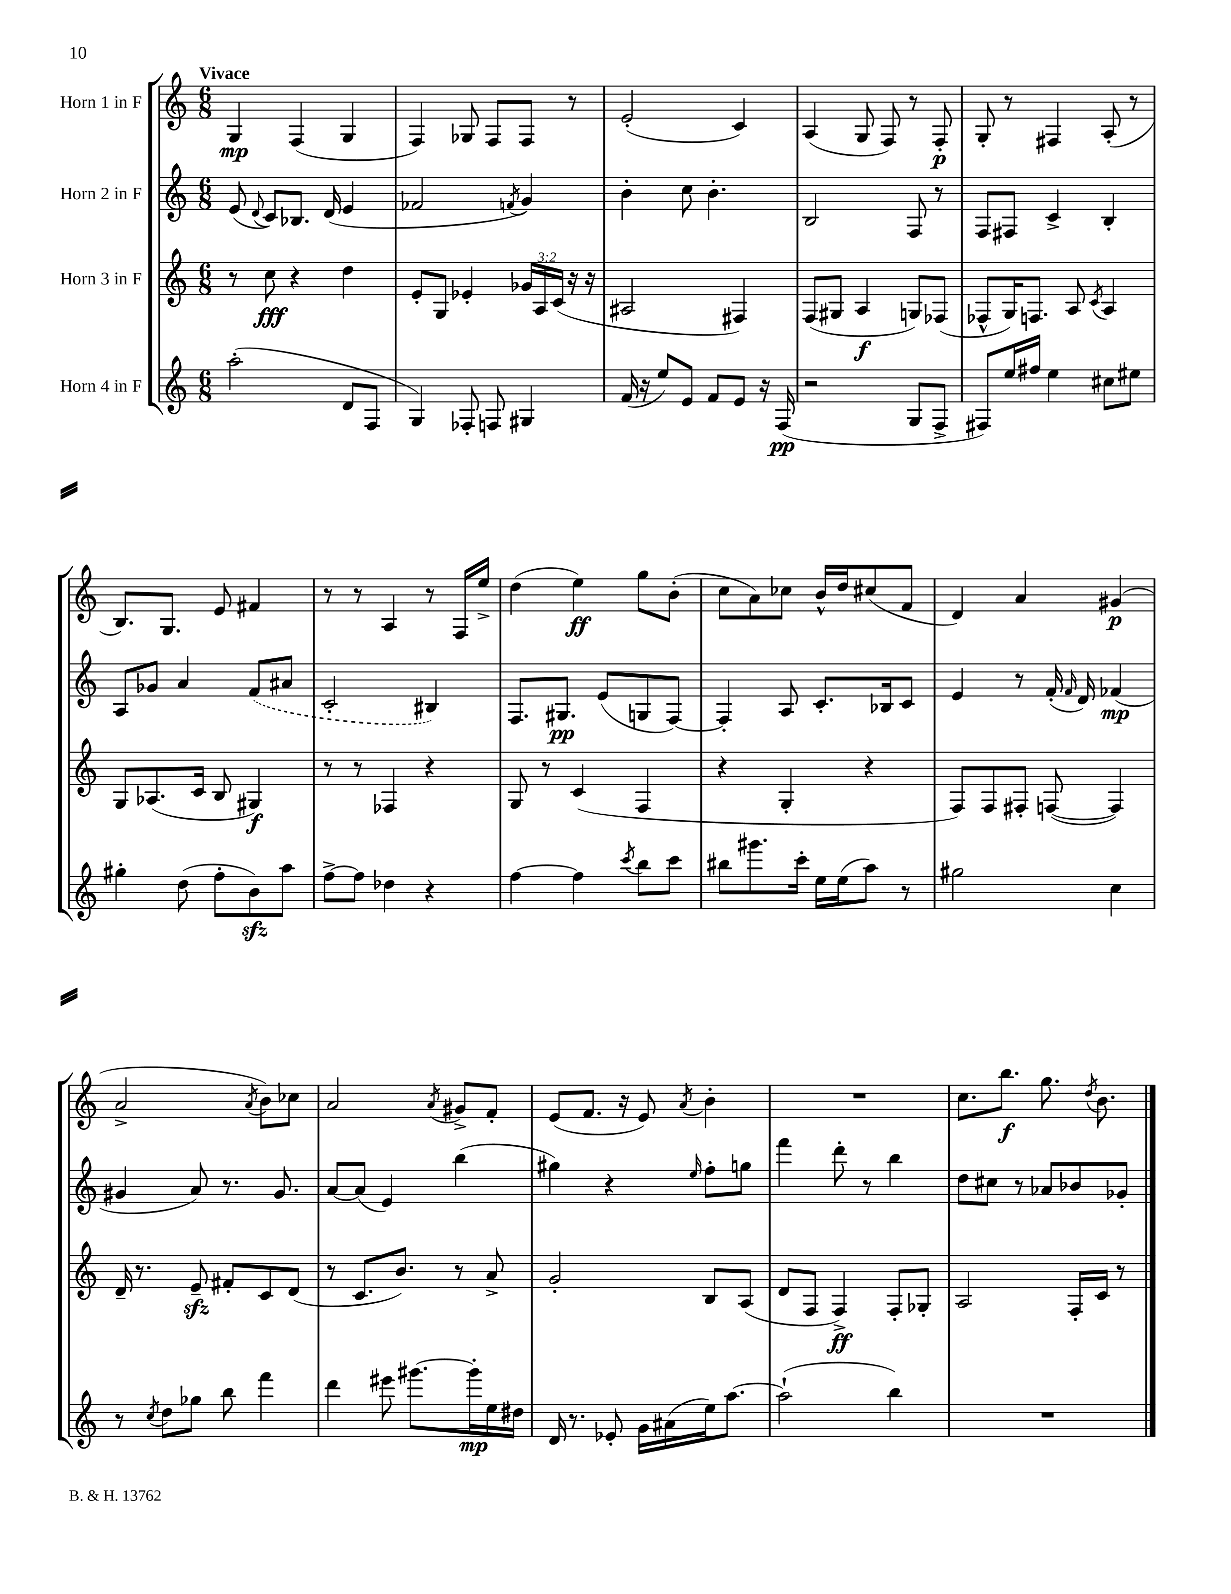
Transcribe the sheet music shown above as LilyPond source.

<<
\new StaffGroup <<
\new Staff = "s0" \with { instrumentName = "Horn 1 in F" } {
    \clef treble \key c \major \numericTimeSignature \time 6/8 \tempo "Vivace"
    \autoBeamOff g4\mp f4( g4 |
    f4) ges8 f8[ f8] r8 |
    e'2-.( c'4) |
    a4( g8 f8) r8 f8-.\p |
    g8-. r8 fis4 a8-.( r8 |
    b8.[) g8.] e'8 fis'4 |
    r8 r8 a4 r8 f16[ e''16]-> |
    d''4( e''4\ff) g''8[ b'8]-.( |
    c''8[ a'8) ces''8] b'16[-^ d''16 cis''8( f'8] |
    d'4) a'4 gis'4\p( |
    a'2-> \acciaccatura { a'8 } b'8[) ces''8] |
    a'2 \acciaccatura { a'8 } gis'8[-> f'8]-. |
    e'8[( f'8.] r16 e'8) \acciaccatura { a'8 } b'4-. |
    R2. |
    c''8.[ b''8.]\f g''8. \acciaccatura { d''8 } b'8. \bar "|." |
}
\new Staff = "s1" \with { instrumentName = "Horn 2 in F" } {
    \clef treble \key c \major \numericTimeSignature \time 6/8
    \autoBeamOff e'8( \appoggiatura { d'8 } c'8[) bes8.] d'16( e'4 |
    fes'2 \acciaccatura { f'8 } g'4) |
    b'4-. c''8 b'4.-. |
    b2 f8 r8 |
    f8[ fis8] c'4-> b4-. |
    a8[ ges'8] a'4 \once \slurDashed f'8[( ais'8] |
    c'2-. bis4) |
    f8.[ gis8.]\pp e'8[( g8 f8]~) |
    f4-. a8 c'8.[-. bes16 c'8] |
    e'4 r8 f'16-.( \grace { f'16 } d'16) fes'4\mp( |
    gis'4 a'8) r8. gis'8. |
    a'8[~ a'8]( e'4) b''4( |
    gis''4) r4 \grace { e''16 } f''8[-. g''8] |
    f'''4 d'''8-. r8 b''4 |
    d''8[ cis''8] r8 aes'8[ bes'8 ges'8]-. \bar "|." |
}
\new Staff = "s2" \with { instrumentName = "Horn 3 in F" } {
    \clef treble \key c \major \numericTimeSignature \time 6/8 \override Staff.TupletNumber.text = #tuplet-number::calc-fraction-text
    \autoBeamOff r8 c''8\fff r4 d''4 |
    e'8[-. g8] ees'4-. \tuplet 3/2 { ges'16[ a16 c'16]( } r16 r16 |
    ais2 fis4) |
    f8[( gis8] a4\f g8[) fes8]( |
    fes8[-^ g16) f8.] a8 \acciaccatura { c'8 } a4 |
    g8[ aes8.( c'16] b8 gis4\f) |
    r8 r8 fes4 r4 |
    g8 r8 c'4( f4 |
    r4 g4-. r4 |
    f8[) f8 fis8]-. f8~( f4) |
    d'16-- r8. e'8--\sfz fis'8[-. c'8 d'8]( |
    r8 c'8.[ b'8.]) r8 a'8-> |
    g'2-. b8[ a8]( |
    d'8[ f8] f4->\ff) f8[-. ges8]-. |
    a2 f16[-. c'16] r8 \bar "|." |
}
\new Staff = "s3" \with { instrumentName = "Horn 4 in F" } {
    \clef treble \key c \major \numericTimeSignature \time 6/8
    \autoBeamOff a''2-.( d'8[ f8] |
    g4) fes8-. f8 gis4 |
    f'16( r16 e''8[) e'8] f'8[ e'8] r16 f16\pp( |
    r2 g8[ f8]-> |
    fis8[) e''16 fis''16] e''4 cis''8[ eis''8] |
    gis''4-. d''8( f''8[-. b'8\sfz) a''8] |
    f''8[~-> f''8] des''4 r4 |
    f''4~ f''4 \acciaccatura { c'''8 } b''8[ c'''8] |
    bis''8[ gis'''8. c'''16]-. e''16[ e''16( a''8]) r8 |
    gis''2 c''4 |
    r8 \acciaccatura { c''8 } d''8[ ges''8] b''8 f'''4 |
    d'''4 eis'''8 gis'''8.[~ gis'''16-.\mp e''16 dis''16] |
    d'16 r8. ees'8-. g'16[ ais'16( e''16) a''8.]~ |
    a''2-!( b''4) |
    R2. \bar "|." |
}
>>
>>
\layout { \context { \Score \remove "Bar_number_engraver" } }
